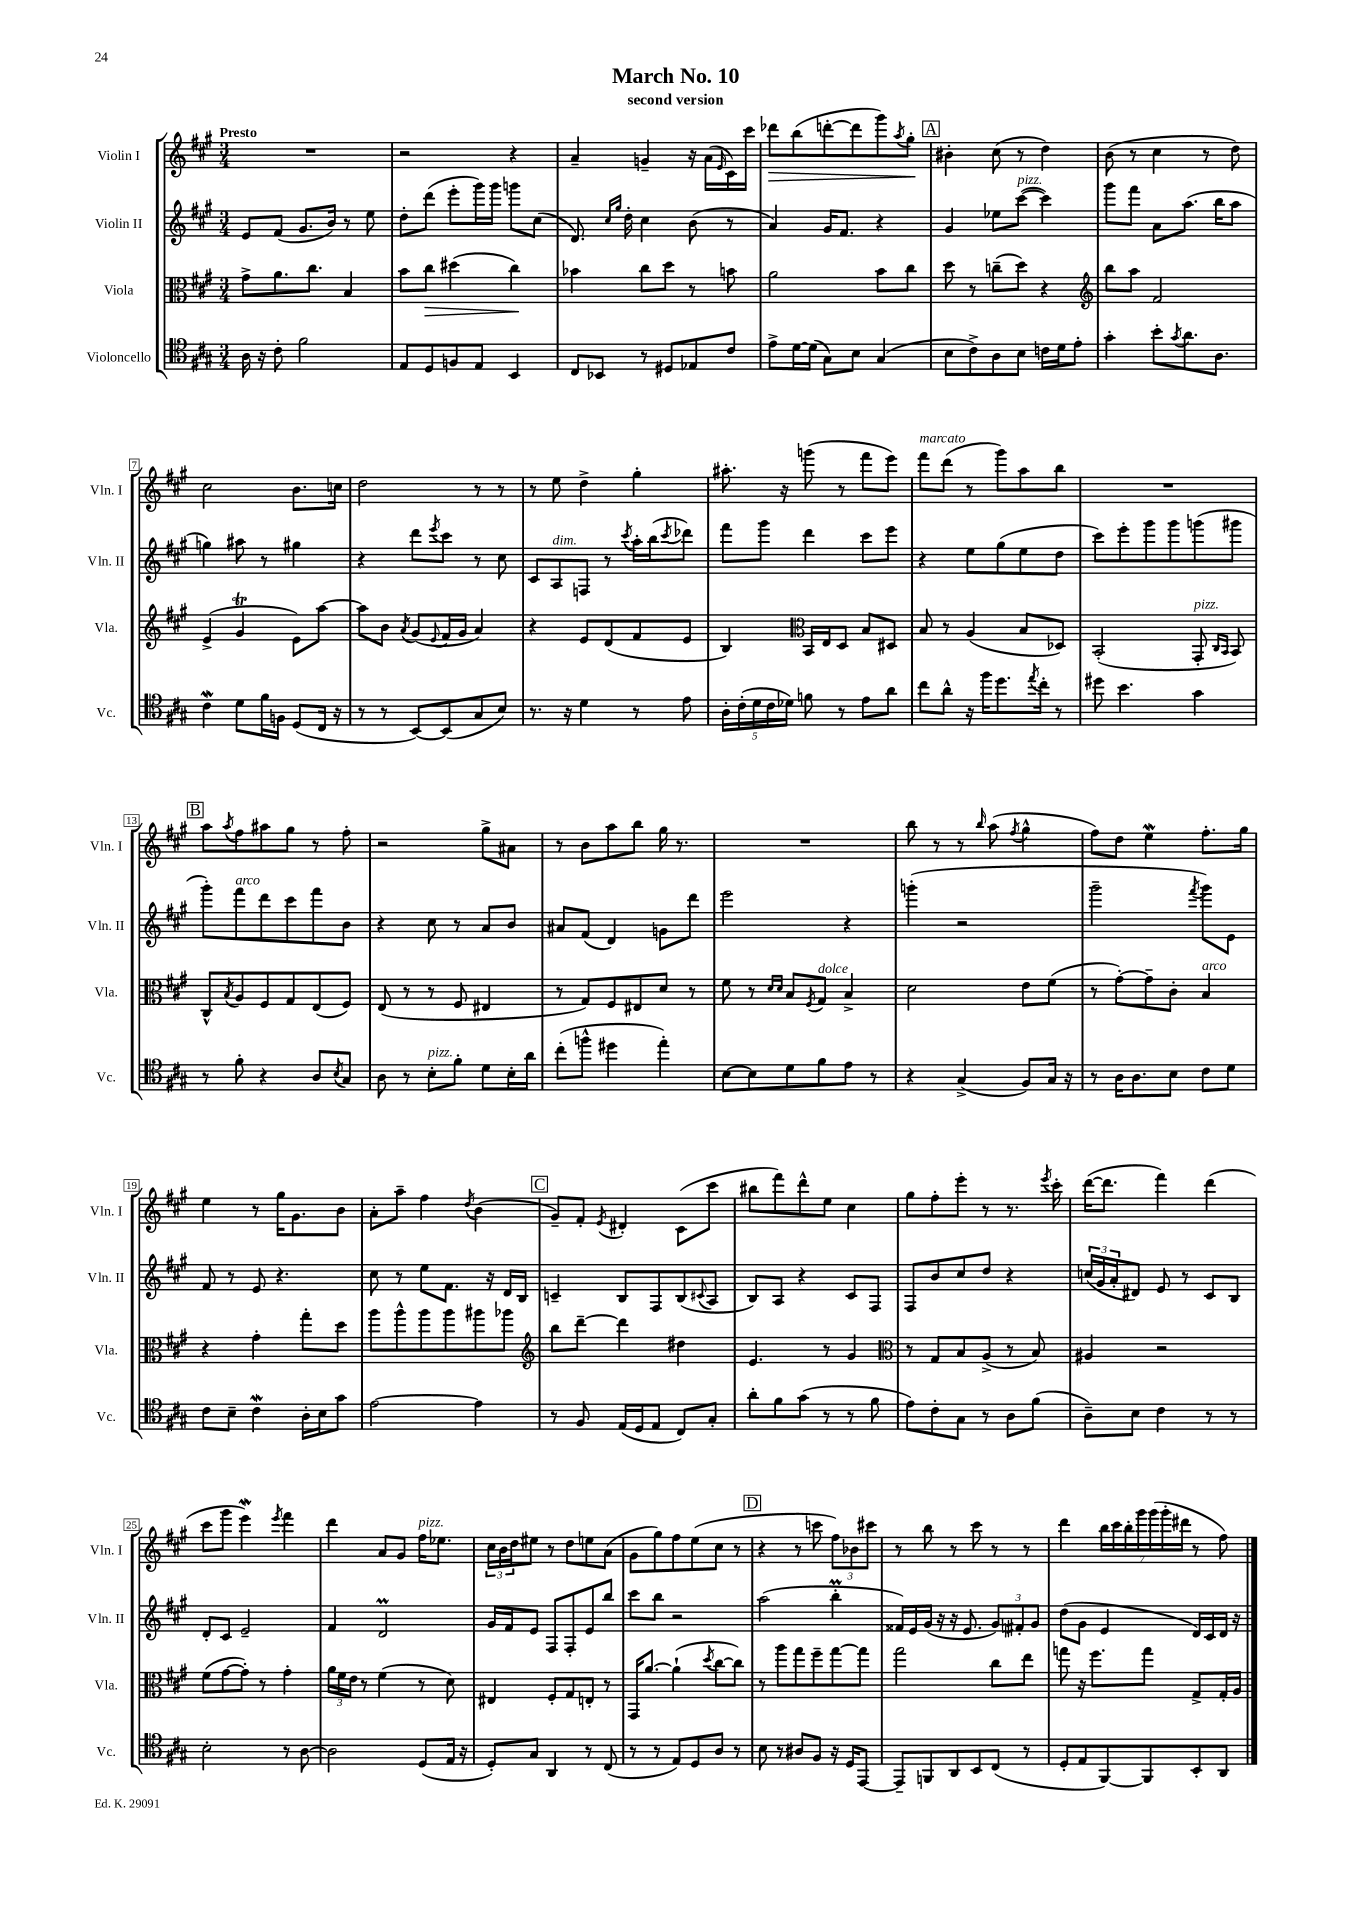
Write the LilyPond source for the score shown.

\header { title = "March No. 10" subtitle = "second version" }
<<
\new StaffGroup <<
\new Staff = "s0" \with { instrumentName = "Violin I" shortInstrumentName = "Vln. I" } {
    \clef treble \key a \major \numericTimeSignature \time 3/4 \tempo "Presto"
    R2. |
    r2 r4 |
    a'4-- g'4-- r16 a'16( \grace { e'16 } cis'16) cis'''16 |
    des'''8\> b''8( d'''8~-. d'''8 gis'''8) \acciaccatura { a''8 } gis''8-.\! |
    \mark \markup { \box "A" } bis'4-. cis''8( r8 d''4) |
    b'8( r8 cis''4 r8 d''8) |
    cis''2 b'8. c''16 |
    d''2 r8 r8 |
    r8 e''8 d''4-> gis''4-. |
    ais''8.-. r16 g'''8( r8 fis'''8 e'''8) |
    fis'''8^\markup { \italic "marcato" } d'''8( r8 gis'''8) a''8 b''8 |
    R2. |
    \mark \markup { \box "B" } a''8 \acciaccatura { a''8 } fis''8 ais''8 gis''8 r8 fis''8-. |
    r2 gis''8-> ais'8 |
    r8 b'8 a''8 b''8 gis''16 r8. |
    R2. |
    b''8 r8 r8 \grace { b''16 } a''8( \acciaccatura { fis''8 } gis''4-^ |
    fis''8) d''8 e''4\mordent fis''8.-. gis''16 |
    e''4 r8 gis''16 gis'8. b'8 |
    a'8-. a''8-- fis''4 \acciaccatura { d''8 } b'4( |
    \mark \markup { \box "C" } gis'8--) fis'8-. \acciaccatura { e'8 } dis'4-. cis'8( cis'''8 |
    bis''8 fis'''8) d'''8-^ e''8 cis''4 |
    gis''8 fis''8-. e'''8-. r8 r8. \acciaccatura { e'''8 } cis'''16-. |
    d'''16~( d'''8. fis'''4) d'''4( |
    cis'''8 gis'''8 e'''4\mordent) \acciaccatura { e'''8 } fis'''4 |
    d'''4 a'8 gis'8 fis''16^\markup { \italic "pizz." } ees''8. |
    \tuplet 3/2 { cis''16 b'16 d''16 } eis''8 r8 d''8 e''8 a'8( |
    gis'8 gis''8) fis''8 e''8( cis''8 r8 |
    \mark \markup { \box "D" } r4 r8 c'''8 \tuplet 3/2 { fis''8) bes'8 cis'''8 } |
    r8 b''8 r8 cis'''8 r8 r8 |
    d'''4 \tuplet 7/4 { b''16 cis'''16 b''16-. gis'''16 gis'''16( gis'''16-. dis'''16 } r8 fis''8) \bar "|." |
}
\new Staff = "s1" \with { instrumentName = "Violin II" shortInstrumentName = "Vln. II" } {
    \clef treble \key a \major \numericTimeSignature \time 3/4
    e'8 fis'8( gis'8. b'16) r8 e''8 |
    d''8-. d'''8( e'''8-. gis'''16) gis'''16 g'''8 cis''8( |
    d'8.) \grace { cis''16 gis''16 } d''16-. cis''4 b'8( r8 |
    a'4) gis'16 fis'8. r4 |
    \mark \markup { \box "A" } gis'4 ees''8 cis'''8~^\markup { \italic "pizz." }( cis'''4) |
    gis'''8 fis'''8 a'8 a''8.( b''16 a''8 |
    g''4) ais''8 r8 gis''4 |
    r4 d'''8 \acciaccatura { e'''8 } cis'''8 r8 cis''8 |
    cis'8 a8^\markup { \italic "dim." } f8 r8 \acciaccatura { cis'''8 } a''16-. b''16( \acciaccatura { cis'''8 } des'''8) |
    fis'''8 gis'''8 d'''4 cis'''8 e'''8 |
    r4 e''8 gis''8( e''8 d''8 |
    cis'''8) e'''8-. gis'''8 gis'''8 g'''8( gis'''8 |
    \mark \markup { \box "B" } gis'''8-.) fis'''8^\markup { \italic "arco" } d'''8 cis'''8 fis'''8 b'8 |
    r4 cis''8 r8 a'8 b'8 |
    ais'8 fis'8( d'4) g'8 d'''8 |
    e'''2 r4 |
    g'''4-.( r2 |
    gis'''2-- \acciaccatura { fis'''8 } gis'''8) e'8 |
    fis'8 r8 e'8 r4. |
    cis''8 r8 e''8 fis'8. r16 d'16 b16 |
    \mark \markup { \box "C" } c'4-- b8 fis8 b8( \appoggiatura { cis'8 } a8 |
    b8) a8 r4 cis'8 fis8 |
    fis8 b'8 cis''8 d''8 r4 |
    \tuplet 3/2 { c''16( gis'16 a'16-. } dis'8) e'8 r8 cis'8 b8 |
    d'8-. cis'8 e'2-- |
    fis'4 d'2\prall |
    gis'16 fis'16 e'8 fis8 fis8-. e'8 b''8 |
    cis'''8 b''8 r2 |
    \mark \markup { \box "D" } a''2( b''4-.\prall |
    fisis'16) e'16 gis'16( r16 r16 e'8. \tuplet 3/2 { gis'8) fis'8-. gis'8 } |
    d''8( gis'8 e'4 d'16) cis'16 d'16 r16 \bar "|." |
}
\new Staff = "s2" \with { instrumentName = "Viola" shortInstrumentName = "Vla." } {
    \clef alto \key a \major \numericTimeSignature \time 3/4
    gis'8-> a'8. cis''8. b4 |
    b'8 cis''8\> dis''4( cis''4\!) |
    bes'4 cis''8 d''8 r8 b'8 |
    a'2 b'8 cis''8 |
    \mark \markup { \box "A" } d''8 r8 c''8--( d''8) r4 |
    \clef treble b''8 a''8 fis'2 |
    e'4->( gis'4\trill e'8) a''8~ |
    a''8 b'8 \acciaccatura { a'8 } gis'8( \appoggiatura { e'8 } fis'16 gis'16 a'4) |
    r4 e'8 d'8( fis'8 e'8 |
    b4) \clef alto b,16 e16 d8 b8 dis8 |
    b8 r8 a4( b8 des8) |
    b,2-.( gis,8-.^\markup { \italic "pizz." } \grace { cis16 b,16 } b,8) |
    \mark \markup { \box "B" } cis8-^ \acciaccatura { b8 } a8 fis8 gis8 e8( fis8) |
    e8( r8 r8 fis8 eis4 |
    r8 gis8) fis8 eis8 d'8 r8 |
    fis'8 r8 \grace { d'16 d'16 } b8 \acciaccatura { fis8 } gis8^\markup { \italic "dolce" } b4-> |
    d'2 e'8 fis'8( |
    r8 gis'8~-.) gis'8-- cis'8-. b4^\markup { \italic "arco" } |
    r4 gis'4-. gis''8-. d''8 |
    a''8 a''8-^ a''8 a''8 ais''8 aes''8 |
    \mark \markup { \box "C" } \clef treble b''8 d'''8~-- d'''4 dis''4 |
    e'4. r8 gis'4 |
    \clef alto r8 gis8 b8 a8->( r8 b8) |
    ais4 r2 |
    fis'8( gis'8~ gis'8-.) r8 gis'4-. |
    \tuplet 3/2 { a'16 fis'16 e'16 } r8 fis'4( r8 d'8) |
    eis4 fis8-. gis8 e8-. r8 |
    gis,16 a'8.~ a'4-!( \acciaccatura { d''8 } cis''8~ cis''8) |
    \mark \markup { \box "D" } r8 a''8 gis''8 fis''8-- gis''8~ gis''8 |
    gis''2 cis''8 e''8 |
    g''8 r16 fis''8. g''8 gis8-> gis16-. a16 \bar "|." |
}
\new Staff = "s3" \with { instrumentName = "Violoncello" shortInstrumentName = "Vc." } {
    \clef tenor \key a \major \numericTimeSignature \time 3/4
    a16 r16 cis'8-. fis'2 |
    e8 d8 f8 e8 b,4 |
    cis8 bes,8 r8 dis8 ees8 cis'8 |
    e'8-> d'16~ d'16( gis8) b8 gis4( |
    \mark \markup { \box "A" } b8 cis'8->) a8 b8 c'16 d'16 e'8-. |
    gis'4-. b'8-. \acciaccatura { gis'8 } a'8. a8. |
    cis'4\mordent d'8 fis'16 f16 d8( cis16 r16 |
    r8 r8 b,8~) b,8( gis8 b8) |
    r8. r16 d'4 r8 e'8 |
    \tuplet 5/4 { a16-. cis'16-.( d'16 cis'16 des'16) } f'8 r8 e'8 a'8 |
    cis''8 a'8-^ r16 fis''16 d''8. \acciaccatura { e''8 } cis''16-. r8 |
    dis''8 b'4. gis'4 |
    \mark \markup { \box "B" } r8 fis'8-. r4 a8 \acciaccatura { b8 } gis8 |
    a8 r8 b8-.^\markup { \italic "pizz." } fis'8-. d'8 b16-. a'16 |
    cis''8-.( f''8-^ dis''4 e''4-.) |
    b8~ b8 d'8 fis'8 e'8 r8 |
    r4 gis4->( fis8) gis16 r16 |
    r8 a16 a8. b8 cis'8 d'8 |
    cis'8 b8-- cis'4\mordent a16-. b16 gis'8 |
    e'2~ e'4 |
    \mark \markup { \box "C" } r8 fis8 e16( d16 e8 cis8) gis8-. |
    a'8-. fis'8 gis'8( r8 r8 fis'8 |
    e'8) cis'8-. gis8 r8 a8 fis'8( |
    a8--) b8 cis'4 r8 r8 |
    b2-. r8 a8~ |
    a2 d8( e16 r16 |
    d8-.) gis8 a,4 r8 cis8( |
    r8 r8 e8) d8 a8 r8 |
    \mark \markup { \box "D" } b8 r8 ais8 fis8 r16 d16 e,8~ |
    e,8-- f,8 a,8 b,8 cis8( r8 |
    d8-. e8 fis,8~) fis,8 b,8-. a,8 \bar "|." |
}
>>
>>
\layout { \context { \Score \override BarNumber.stencil = #(make-stencil-boxer 0.1 0.3 ly:text-interface::print) } }
